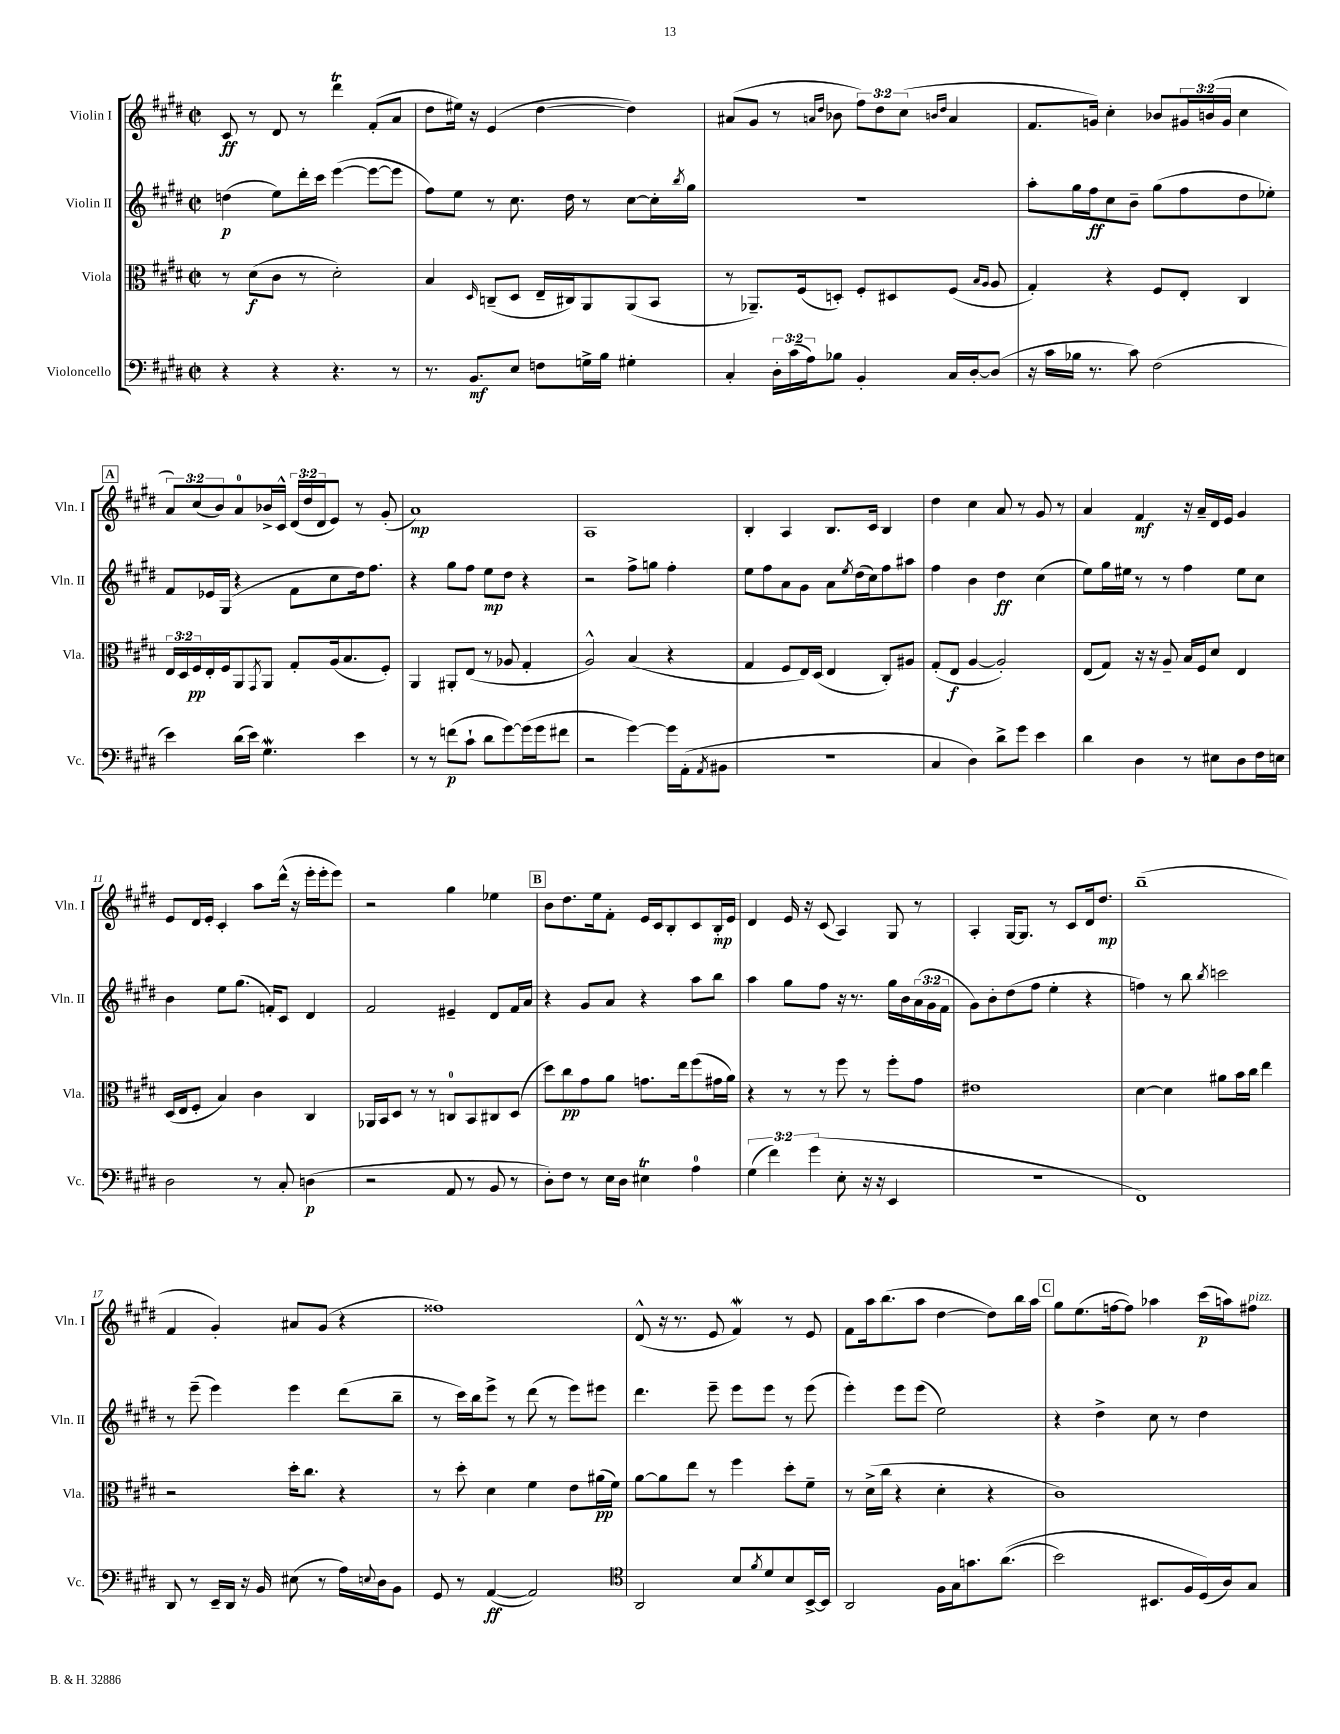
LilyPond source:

<<
\new StaffGroup <<
\new Staff = "s0" \with { instrumentName = "Violin I" shortInstrumentName = "Vln. I" } {
    \clef treble \key e \major \defaultTimeSignature \time 2/2 \override Staff.TupletNumber.text = #tuplet-number::calc-fraction-text
    cis'8\ff r8 dis'8 r8 dis'''4\trill fis'8-.( a'8 |
    dis''8 eis''16) r16 e'4( dis''4~ dis''4) |
    ais'8( gis'8 r8 \grace { a'16 dis''16 } bes'8 \tuplet 3/2 { fis''8) dis''8 cis''8( } \grace { b'16 dis''16 } a'4 |
    fis'8. g'16) cis''4-. bes'8 \tuplet 3/2 { gis'16 b'16( gis'16 } cis''4 |
    \mark \markup { \box "A" } \tuplet 3/2 { a'8) cis''8( b'8) } a'8-0 bes'16-> cis'16-^ \tuplet 3/2 { dis'16( dis''16 dis'16 } e'8) r8 gis'8-.( |
    a'1\mp) |
    a1 |
    b4-. a4 b8. cis'16 b4 |
    dis''4 cis''4 a'8 r8 gis'8 r8 |
    a'4 fis'4\mf r16 a'16-- dis'16 e'16 gis'4 |
    e'8 dis'16 e'16-. cis'4-. a''8 dis'''16-^( r16 e'''16-. e'''16-. e'''8) |
    r2 gis''4 ees''4 |
    \mark \markup { \box "B" } b'8 dis''8. e''16 fis'8-. e'16 cis'16 b8-. cis'8 b16-.\mp e'16 |
    dis'4 e'16 r16 cis'8( a4) gis8 r8 |
    a4-. gis16~ gis8. r8 cis'8 dis'16 dis''8.\mp |
    b''1--( |
    fis'4 gis'4-.) ais'8 gis'8( r4 |
    fisis''1) |
    dis'8-^( r16 r8. e'8 fis'4\mordent) r8 e'8 |
    fis'8 a''16 b''8.( a''8 dis''4~ dis''8) b''16 a''16 |
    \mark \markup { \box "C" } gis''8 e''8.( f''16~ f''8) aes''4 cis'''16\p( a''16) fis''8^\markup { \italic "pizz." } \bar "|." |
}
\new Staff = "s1" \with { instrumentName = "Violin II" shortInstrumentName = "Vln. II" } {
    \clef treble \key e \major \defaultTimeSignature \time 2/2 \override Staff.TupletNumber.text = #tuplet-number::calc-fraction-text
    d''4\p( e''8) dis'''16-. cis'''16 e'''4~( e'''8~ e'''8 |
    fis''8) e''8 r8 cis''8. dis''16 r8 cis''8~ cis''16-. \acciaccatura { b''8 } gis''16 |
    R1 |
    a''8-. gis''16 fis''16\ff cis''8 b'8-- gis''8( fis''8 dis''8 ees''8-.) |
    \mark \markup { \box "A" } fis'8 ees'16 gis16( r4 fis'8 cis''8 dis''16) fis''8. |
    r4 gis''8 fis''8 e''8\mp dis''8 r4 |
    r2 fis''8-> g''8 fis''4-. |
    e''8 fis''8 a'8 gis'8 a'8 \acciaccatura { e''8 } dis''16( cis''16) fis''8 ais''8 |
    fis''4 b'4 dis''4\ff cis''4( |
    e''8) gis''16 eis''16 r8 r8 fis''4 eis''8 cis''8 |
    b'4 e''8 gis''8.( f'16-.) cis'8 dis'4 |
    fis'2 eis'4-- dis'8 fis'16 a'16 |
    \mark \markup { \box "B" } r4 gis'8 a'8 r4 a''8 b''8 |
    a''4 gis''8 fis''8 r16 r8. gis''16 b'16 \tuplet 3/2 { a'16( gis'16 fis'16 } |
    gis'8) b'8-. dis''8( fis''8 e''4-. r4 |
    f''4) r8 b''8 \acciaccatura { b''8 } c'''2 |
    r8 e'''8--( e'''4) e'''4 dis'''8( b''8-- |
    r8 cis'''16) b''16 e'''8-> r8 dis'''8( r8 e'''8) eis'''8 |
    dis'''4. e'''8-- e'''8 e'''8 r8 e'''8( |
    e'''4-.) e'''8 e'''8( e''2) |
    \mark \markup { \box "C" } r4 dis''4-> cis''8 r8 dis''4 \bar "|." |
}
\new Staff = "s2" \with { instrumentName = "Viola" shortInstrumentName = "Vla." } {
    \clef alto \key e \major \defaultTimeSignature \time 2/2 \override Staff.TupletNumber.text = #tuplet-number::calc-fraction-text
    r8 dis'8\f( cis'8 r8 dis'2-.) |
    b4 \grace { dis16 } c8--( dis8 e16-- cis16) a,8 a,8( b,8 |
    r8 aes,8.--) fis16( d8-.) fis8-. dis8 fis8( \grace { b16 a16 } a8 |
    gis4-.) r4 fis8 e8-. cis4 |
    \mark \markup { \box "A" } \tuplet 3/2 { e16 dis16 fis16\pp } e16-. fis16 a,8 \acciaccatura { gis,8 } a,8 gis8-. a16( b8. fis8-.) |
    a,4 ais,8-. e8( r8 aes8 gis4-. |
    a2-^) b4( r4 |
    gis4 fis8 e16) dis16( e4 cis8-.) ais8 |
    gis8-.( e8\f a4~ a2-.) |
    e8( gis8) r16 r16 a8-- b16 fis16 dis'8 e4 |
    dis16( e16 fis8-. b4) cis'4 cis4 |
    aes,16 b,16 dis8 r8 r8 c8-0 b,8 cis8 dis8( |
    \mark \markup { \box "B" } dis''8) cis''8\pp gis'8 a'8 g'8. e''16 fis''8( gis'16 a'16) |
    r4 r8 r8 fis''8 r8 fis''8-. gis'8 |
    eis'1 |
    dis'4~ dis'4 ais'8 b'16 cis''16 e''4 |
    r2 dis''16-. cis''8. r4 |
    r8 dis''8-. dis'4 fis'4 e'8 ais'16\pp( fis'16) |
    a'8~ a'8 e''8 r8 fis''4 dis''8-. fis'8-- |
    r8 dis'16->( cis''16 r4 dis'4-. r4 |
    \mark \markup { \box "C" } cis'1) \bar "|." |
}
\new Staff = "s3" \with { instrumentName = "Violoncello" shortInstrumentName = "Vc." } {
    \clef bass \key e \major \defaultTimeSignature \time 2/2 \override Staff.TupletNumber.text = #tuplet-number::calc-fraction-text
    r4 r4 r4. r8 |
    r8. b,8.\mf e8 f8 g16-> b16 gis4-. |
    cis4-. \tuplet 3/2 { dis16-. cis'16( a16) } bes8 b,4-. cis16 dis16~-. dis8( |
    r16 cis'16 bes16 r8. cis'8) fis2( |
    \mark \markup { \box "A" } e'4) dis'16( e'16) gis4.\mordent e'4 |
    r8 r8 f'8\p( cis'8-! dis'8 gis'8~) gis'16( gis'16 fis'8 |
    r2 gis'4~) gis'16 a,16-.( \acciaccatura { a,8 } bis,8 |
    R1 |
    cis4 dis4) dis'8-> gis'8 e'4 |
    dis'4 dis4 r8 eis8 dis8 fis16 e16 |
    dis2 r8 cis8-. d4\p( |
    r2 a,8 r8 b,8 r8 |
    \mark \markup { \box "B" } dis8-.) fis8 r8 e16 dis16 eis4\trill a4-0 |
    \tuplet 3/2 { gis4( fis'4) gis'4( } e8-. r16 r16 e,4 |
    R1 |
    fis,1) |
    dis,8 r8 e,16-- dis,16 r16 b,16 eis8( r8 a16) \appoggiatura { e8 } dis16 b,8 |
    gis,8 r8 a,4~\ff( a,2) |
    \clef tenor a,2 b8 \acciaccatura { fis'8 } dis'8 b8 b,16~-> b,16 |
    a,2 fis16 gis16 g'8. a'8.(\( |
    \mark \markup { \box "C" } b'2) bis,8. fis16 dis16(\) a16) gis8 \bar "|." |
}
>>
>>
